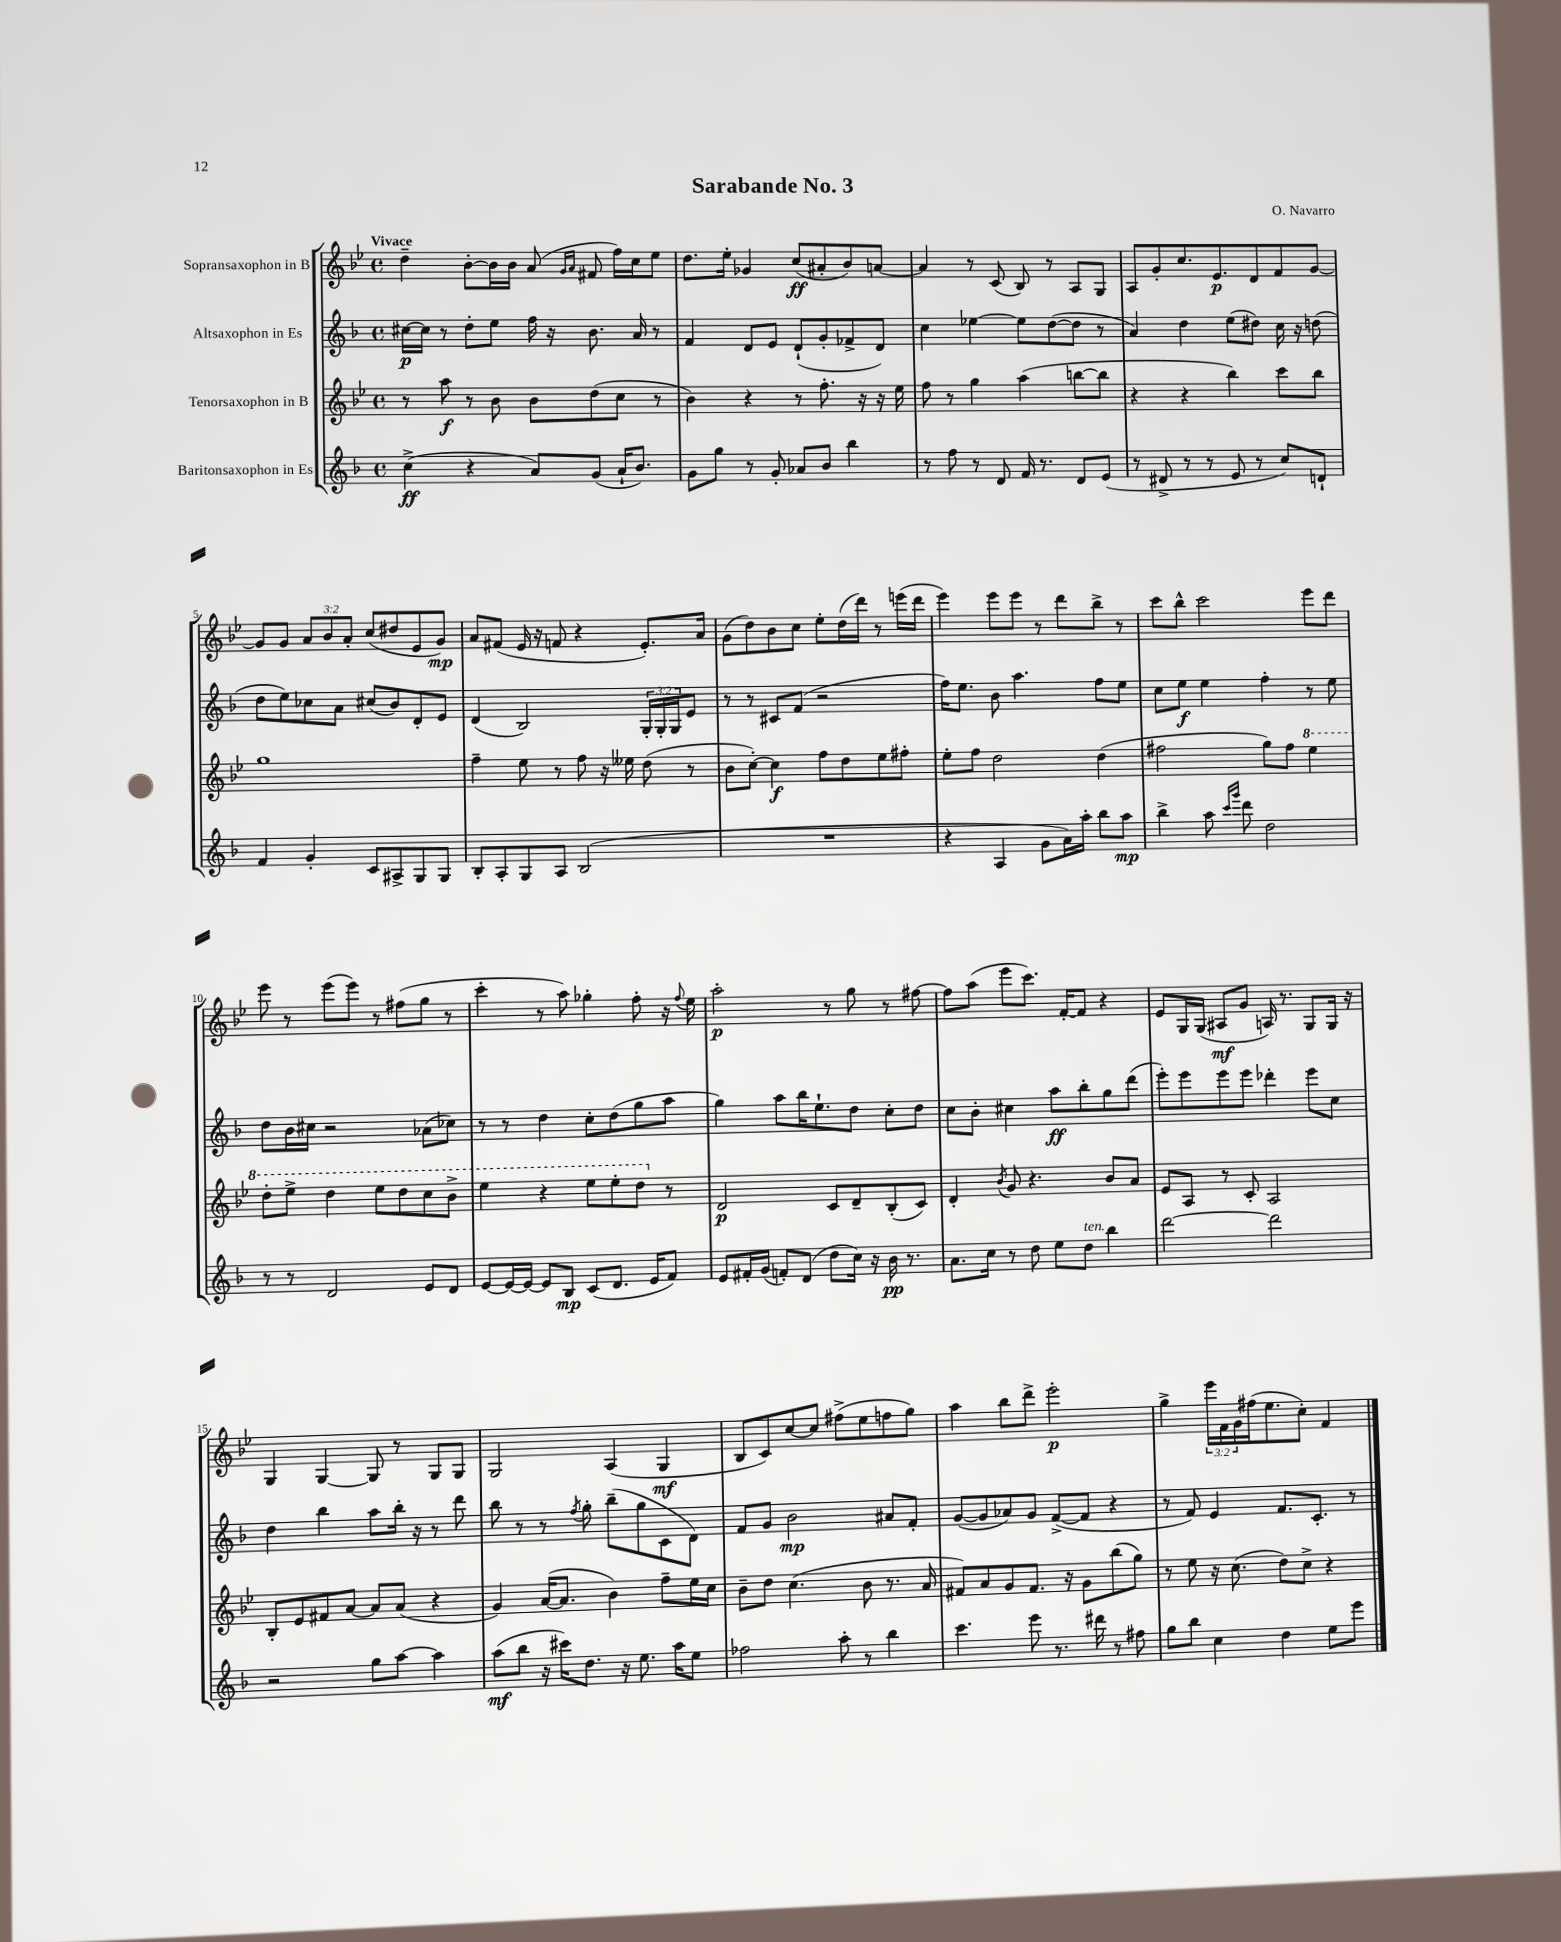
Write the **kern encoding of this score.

**kern	**kern	**kern	**kern
*staff4	*staff3	*staff2	*staff1
*clefG2	*clefG2	*clefG2	*clefG2
*k[b-]	*k[b-e-]	*k[b-]	*k[b-e-]
*M4/4	*M4/4	*M4/4	*M4/4
*met(c)	*met(c)	*met(c)	*met(c)
(4cc^	8r	[16cc#	4dd~
.	.	16cc#]	.
.	8aa	8r	.
4r	8r	8dd'	[8b-'
.	8b-	8ee	16b-]
.	.	.	16b-
8a)	8b-	16ff	(8a
.	.	16r	.
.	.	.	16qqg
.	.	.	16qqa
(8g	(8dd	8.b-	8f#
16a`	8cc	.	16ff)
8.b-)	.	16a	16cc
.	8r	8r	8ee-
=	=	=	=
8g	4b-)	4f	8.dd
8gg	.	.	.
.	.	.	16ee-'
8r	4r	8d	4g-
8g'	.	8e	.
8a-	8r	(8d`	(8cc
8b-	8.ff'	8g'	8a#'
4bb-	.	8f-^	8b-)
.	16r	.	.
.	16r	8d)	[8a
.	16ee-	.	.
=	=	=	=
8r	8ff	4cc	4a]
8ff	8r	.	.
8r	4gg	[4ee-	8r
8d	.	.	(8c
16f	(4aa	8ee-]	8B-)
8.r	.	.	.
.	.	([8dd	8r
8d	[8bb	8dd]	8A
(8e	8bb]	8r	8G
=	=	=	=
8r	4r	4a)	8A
8d#^	.	.	8g'
8r	4r	4dd	8.cc
8r	.	.	.
.	.	.	8.e-
8e	4bb-)	(8ee	.
8r	.	8dd#)	8d
8cc)	8ccc	16cc	8f
.	.	16r	.
8d`	8bb-	(8dd	[8g
=	=	=	=
4f	1gg	8dd	8g]
.	.	8ee)	8g
4g'	.	8cc-	12a
.	.	.	12b-
.	.	8a	.
.	.	.	12a'
8c	.	(8cc#	(8cc
8A#^	.	8b-)	8dd#
8G	.	8d'	8e-
8G	.	8e	8g)
=	=	=	=
8B-'	4ff~	(4d	8a
8A'	.	.	(8f#
8G	8ee-	2B-)	16e-
.	.	.	16r
8A	8r	.	8f
(2B-	8ff	.	4r
.	16r	.	.
.	16ee--	.	.
.	(8dd	24G'	8.e-')
.	.	24G'	.
.	.	24G	.
.	8r	8e	.
.	.	.	16a
=	=	=	=
1r	8b-	8r	(8g
.	[8cc')	8r	8dd)
.	4cc]	8c#	8b-
.	.	(8f	8cc
.	8ff	2r	8ee-'
.	8dd	.	(16dd
.	.	.	16ddd)
.	8ee-	.	8r
.	8ff#'	.	(16eee
.	.	.	16ddd
=	=	=	=
4r	8ee-'	16ff)	4eee-)
.	.	8.ee	.
.	8ff	.	.
4A	2dd	8b-	8eee-
.	.	4.aa	8eee-
8g	.	.	8r
16a)	.	.	8ddd
16aa'	.	.	.
8bb-	(4dd	8ff	8bb-^
8aa	.	8ee	8r
=	=	=	=
4bb-^	2ff#	8cc	8ccc
.	.	8ee	8bb-^^
8aa	.	4ee	2ccc
16qqccc	.	.	.
16qqggg	.	.	.
8ddd	.	.	.
2dd	8gg)	4ff'	.
.	8ff#	.	.
.	4eee-	8r	8eee-
.	.	8ee	8ddd
=	=	=	=
8r	8ddd'	8dd	8eee-
8r	8eee-^	16b-	8r
.	.	16cc#	.
2d	4ddd	2r	(8eee-
.	.	.	8eee-)
.	8eee-	.	8r
.	8ddd	.	(8ff#
8e	8ccc	(8a-	8gg
8d	8bb-^	8cc-)	8r
=	=	=	=
[8e	4eee-	8r	4ccc'
16e_	.	8r	.
16e_	.	.	.
8e]	4r	4dd	8r
8B-	.	.	8aa)
(8c	8eee-	8cc'	4gg-'
8.d	8eee-'	(8dd	.
.	8ddd	8gg	8ff'
16e	.	.	.
8f)	8r	8aa	16r
.	.	.	8qqff
.	.	.	16ee-
=	=	=	=
8e	2d	4gg)	2aa'
16f#'	.	.	.
(16g	.	.	.
8f')	.	8aa	.
(8d	.	16bb-	.
.	.	8.ee`	.
8dd	8c	.	8r
16cc)	8d~	8dd	8gg
16r	.	.	.
16b-	(8B-'	8cc'	8r
8.r	.	.	.
.	8c)	8dd	[8ff#
=	=	=	=
8.a	4d'	8cc	8ff#]
.	.	8b-'	(8aa
16cc	.	.	.
.	8qb-	.	.
8r	8g	4cc#	8eee-
8dd	4.r	.	8.ccc)
8ee	.	8aa	.
.	.	.	[16f'
8dd	.	8bb-'	8f]
4bb-	8b-	8gg	4r
.	8a	(8ddd	.
=	=	=	=
[2ddd	8e-	8eee')	8e-
.	8A	8eee	16G
.	.	.	(16G
.	8r	8eee	8A#
.	8c'	8eee	8g
2ddd]	2A	4ddd-'	16A)
.	.	.	8.r
.	.	8eee	8G
.	.	8cc	16G
.	.	.	16r
=	=	=	=
2r	8B-'	4dd	4G
.	8e-	.	.
.	8f#	4bb-	[4G
.	[8a	.	.
8gg	8a]	8aa	8G]
[8aa	(8a	16bb-'	8r
.	.	16r	.
4aa]	4r	8r	8G
.	.	8ddd	8G
=	=	=	=
(8aa	4g)	8bb-	2G
8bb-	.	8r	.
16r	([16a	8r	.
16ccc#)	8.a]	.	.
.	.	8qff	.
8.dd	.	8gg'	.
.	4b-)	(8bb-~	(4A
16r	.	.	.
8.ee	.	8gg	.
.	8ff~	8c	4G
16aa	.	.	.
8ee	16ee-	8d)	.
.	16cc	.	.
=	=	=	=
2ff-	8b-~	8f	8B-
.	8dd	8g	8c)
.	(4.cc	2b-	[8cc
.	.	.	8cc]
8aa'	.	.	(8ff#^
8r	8b-	.	8ee-
4bb-	8.r	8a#	8ff
.	.	8f'	8gg)
.	16a	.	.
=	=	=	=
4.ccc	8f#)	([8g	4aa
.	8a	8g]	.
.	8g	8a-)	8bb-
8eee	8.f#	8g	8ddd^
8.r	.	([8f^	2eee-'
.	16r	.	.
.	8g	8f]	.
16ddd#	.	.	.
8r	(8bb-	4r	.
8ff#	8gg)	.	.
=	=	=	=
8gg	8r	8r	4gg^
8bb-	8ee-	8f)	.
4cc	16r	4e	24eee-
.	.	.	24f
.	(8.cc	.	.
.	.	.	24g
.	.	.	(16ff#
.	.	.	8.ee-
4dd	8dd)	8.f	.
.	8cc^	.	8cc')
.	.	8.c'	.
8ee	4r	.	4f
8eee	.	8r	.
==	==	==	==
*-	*-	*-	*-
